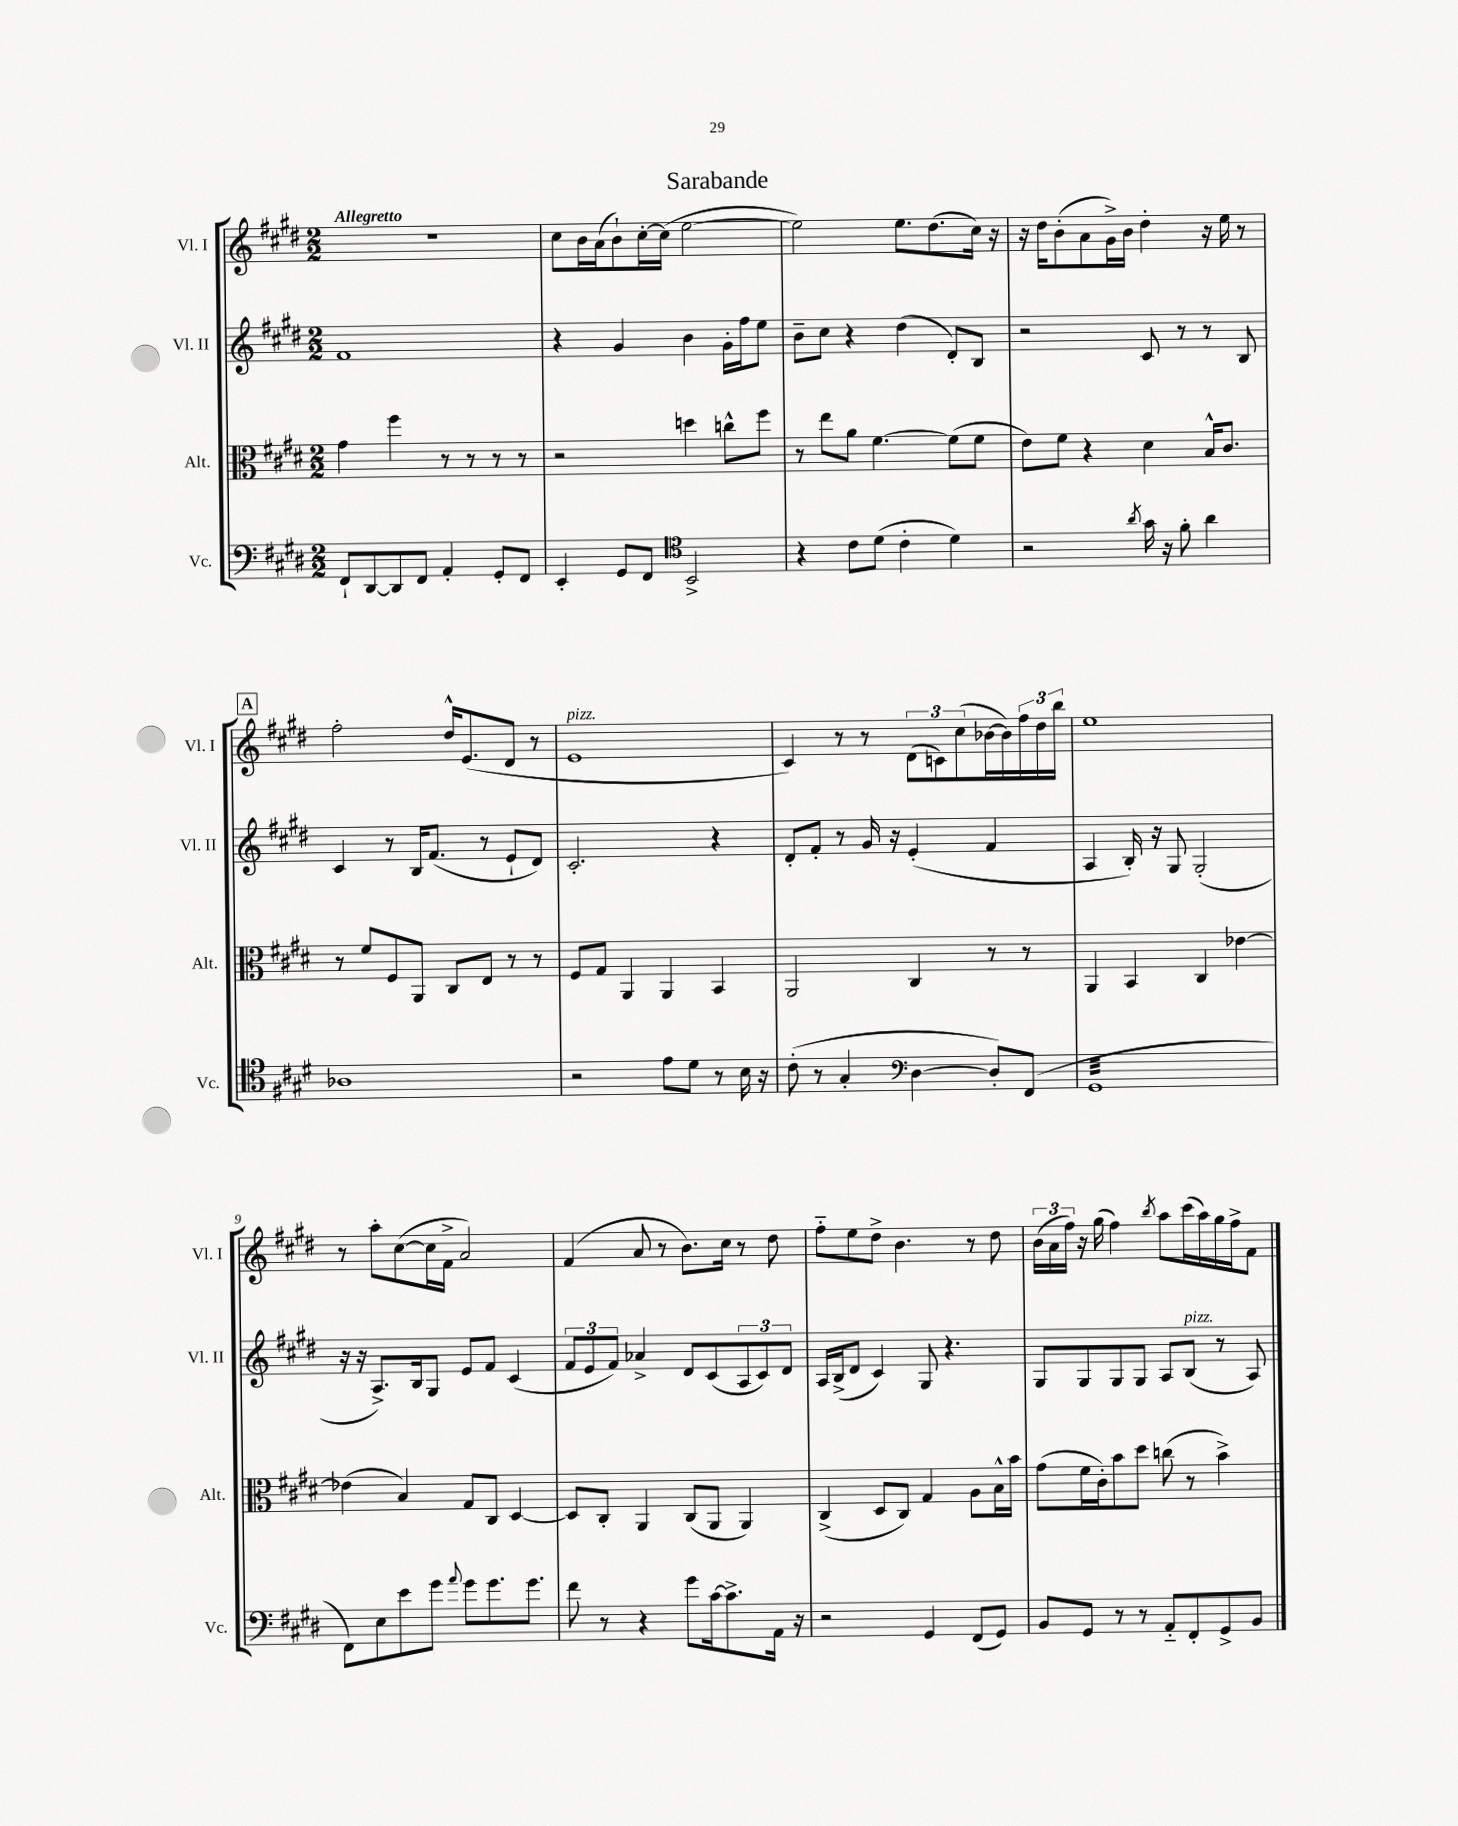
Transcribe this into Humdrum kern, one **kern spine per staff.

**kern	**kern	**kern	**kern
*part4	*part3	*part2	*part1
*staff4	*staff3	*staff2	*staff1
*I"Vc.	*I"Alt.	*I"Vl. II	*I"Vl. I
*I'Vc.	*I'Alt.	*I'Vl. II	*I'Vl. I
*clefF4	*clefC3	*clefG2	*clefG2
*k[f#c#g#d#]	*k[f#c#g#d#]	*k[f#c#g#d#]	*k[f#c#g#d#]
*M2/2	*M2/2	*M2/2	*M2/2
=1	=1	=1	=1
!	!	!	!LO:TX:a:B:t=Allegretto
8FF#`/L	4g#\	1f#	1r
[8DD#/	.	.	.
8DD#/]	4ff#\	.	.
8FF#/J	.	.	.
4AA'/	8r	.	.
.	8r	.	.
8GG#'/L	8r	.	.
8FF#/J	8r	.	.
=2	=2	=2	=2
4EE'/	2r	4r	8cc#\L
.	.	.	16b\L
.	.	.	(16a\J
8GG#/L	.	4g#/	8b`\)
8FF#/J	.	.	[16cc#'\L
.	.	.	(16cc#\JJ]
*clefC4	*	*	*
2BB^/	4ddn\	4b\	[2ee\
.	8ccn^^\L	16g#'\LL	.
.	.	16ff#\J	.
.	8ff#\J	8ee\J	.
=3	=3	=3	=3
4r	8r	8b~\L	2ee\])
.	8ee\L	8cc#\J	.
8c#\L	8a\J	4r	.
(8d#\J	[4.f#\	.	.
4c#'\	.	(4dd#\	8.ee\L
.	.	.	(8.dd#\
4d#\)	(8f#\L]	8d#'/L)	.
.	8f#\J	8B/J	16cc#\Jk)
.	.	.	16r
=4	=4	=4	=4
2r	8e\L)	2r	16r
.	.	.	16dd#\KL
.	8f#\J	.	(8b'\
.	4r	.	8a\
.	.	.	16g#^\L)
.	.	.	16b\JJ
8qa/	.	.	.
16g#\	4d#\	8c#/	4dd#'\
16r	.	.	.
8f#'\	.	8r	.
4a\	16B^^/KL	8r	16r
.	8.c#/J	.	16ee\
.	.	8B/	8r
!!LO:LB:g=z
!!LO:REH:place=s1:t=A
=5	=5	=5	=5
1A-X	8r	4c#/	2ff#'\
.	8f#/L	.	.
.	8F#/	8r	.
.	8AA/J	16B/KL	.
.	.	(8.f#/J	.
.	8C#/L	.	16dd#^^/KL
.	.	.	(8.e/
.	8E/J	8r	.
.	8r	8e`/L	8d#/J
.	8r	8d#/J)	8r
=6	=6	=6	=6
!	!	!	!LO:TX:a:i:t=pizz.
2r	8F#/L	2.c#'/	1e
.	8G#/J	.	.
.	4AA/	.	.
8e\L	4AA/	.	.
8d#\J	.	.	.
8r	4BB/	4r	.
16B\	.	.	.
16r	.	.	.
=7	=7	=7	=7
(8c#'\	2AA/	8d#'/L	4c#/)
8r	.	8f#'/J	.
4G#'/	.	8r	8r
.	.	16g#/	8r
.	.	16r	.
*clefF4	*	*	*
[4D#\	4C#/	(4e'/	(12d#\L
.	.	.	12cn\)
.	.	.	(12cc#\
8D#'/L])	8r	4f#/	[16b-X\L
.	.	.	16b-\])
(8FF#/J	8r	.	24ff#\
.	.	.	24dd#\
.	.	.	24bb\JJ
=8	=8	=8	=8
*tremolo	*	*	*
32GG#LLL	4AA/	4A/	1ee
32GG#	.	.	.
32GG#	.	.	.
32GG#	.	.	.
32GG#	.	.	.
32GG#	.	.	.
32GG#	.	.	.
32GG#	.	.	.
32GG#	4BB/	16B'/)	.
32GG#	.	.	.
32GG#	.	16r	.
32GG#	.	.	.
32GG#	.	8G#/	.
32GG#	.	.	.
32GG#	.	.	.
32GG#	.	.	.
32GG#	4C#/	(2G#'/	.
32GG#	.	.	.
32GG#	.	.	.
32GG#	.	.	.
32GG#	.	.	.
32GG#	.	.	.
32GG#	.	.	.
32GG#	.	.	.
32GG#	[4e-X\	.	.
32GG#	.	.	.
32GG#	.	.	.
32GG#	.	.	.
32GG#	.	.	.
32GG#	.	.	.
32GG#	.	.	.
32GG#JJJ	.	.	.
*Xtremolo	*	*	*
!!LO:LB:g=z
=9	=9	=9	=9
8FF#\L)	(4e-X\]	16r	8r
.	.	16r	.
8E\	.	8.A^/L)	8aa'\L
8e\	4B/)	.	([8cc#\
.	.	16B/k	.
8g#\J	.	8G#/J	16cc#\L]
.	.	.	16f#^\JJ
8qqa/	.	.	.
8g#\L	8G#/L	8e/L	2a/)
8.g#\	8C#/J	8f#/J	.
.	[4D#/	(4c#/	.
8.g#\J	.	.	.
=10	=10	=10	=10
8f#\	8D#/L]	12f#/L	(4f#/
.	.	12e/	.
8r	8C#'/J	.	.
.	.	12f#/J)	.
4r	4AA/	4a-X^/	8a/
.	.	.	8r
8g#\L	(8C#/L	8d#/L	8.b\L)
[16c#\k	8AA/J	(8c#/	.
8.c#^\]	.	.	16cc#\Jk
.	4AA/)	12A/	8r
.	.	12c#/)	.
16AA\Jk	.	.	8dd#\
.	.	12d#/J	.
16r	.	.	.
=11	=11	=11	=11
2r	(4C#^/	16A/LL	8ff#\L
.	.	(16B^/J	.
.	.	8d#/J	8ee\
.	8D#/L	4c#/)	8dd#^\J
.	8C#/J)	.	4.b\
4GG#/	4G#/	8G#/	.
.	.	4.r	.
(8FF#/L	8A\L	.	8r
8GG#/J)	16B^^\L	.	8dd#\
.	16b\JJ	.	.
=12	=12	=12	=12
8BB/L	(8g#\L	8G#/L	(24b\LL
.	.	.	24a\
.	.	.	24ff#\JJ)
8GG#/J	16f#\L	8G#/	16r
.	16c#'\J)	.	(16gg#\
8r	8b\	8G#/	4ff#\)
8r	8dd#\J	8G#/J	.
.	.	.	8qbb/
8AA/L	(8ccn\	8A/L	8aa\L
!	!	!LO:TX:a:i:t=pizz.	!
8FF#'/	8r	(8B/J	(16ccc#\L
.	.	.	16aa\)
8GG#^/	4b^\)	8r	16gg#\
.	.	.	16ff#^\J
8BB/J	.	8A/)	8f#\J
==	==	==	==
*-	*-	*-	*-
